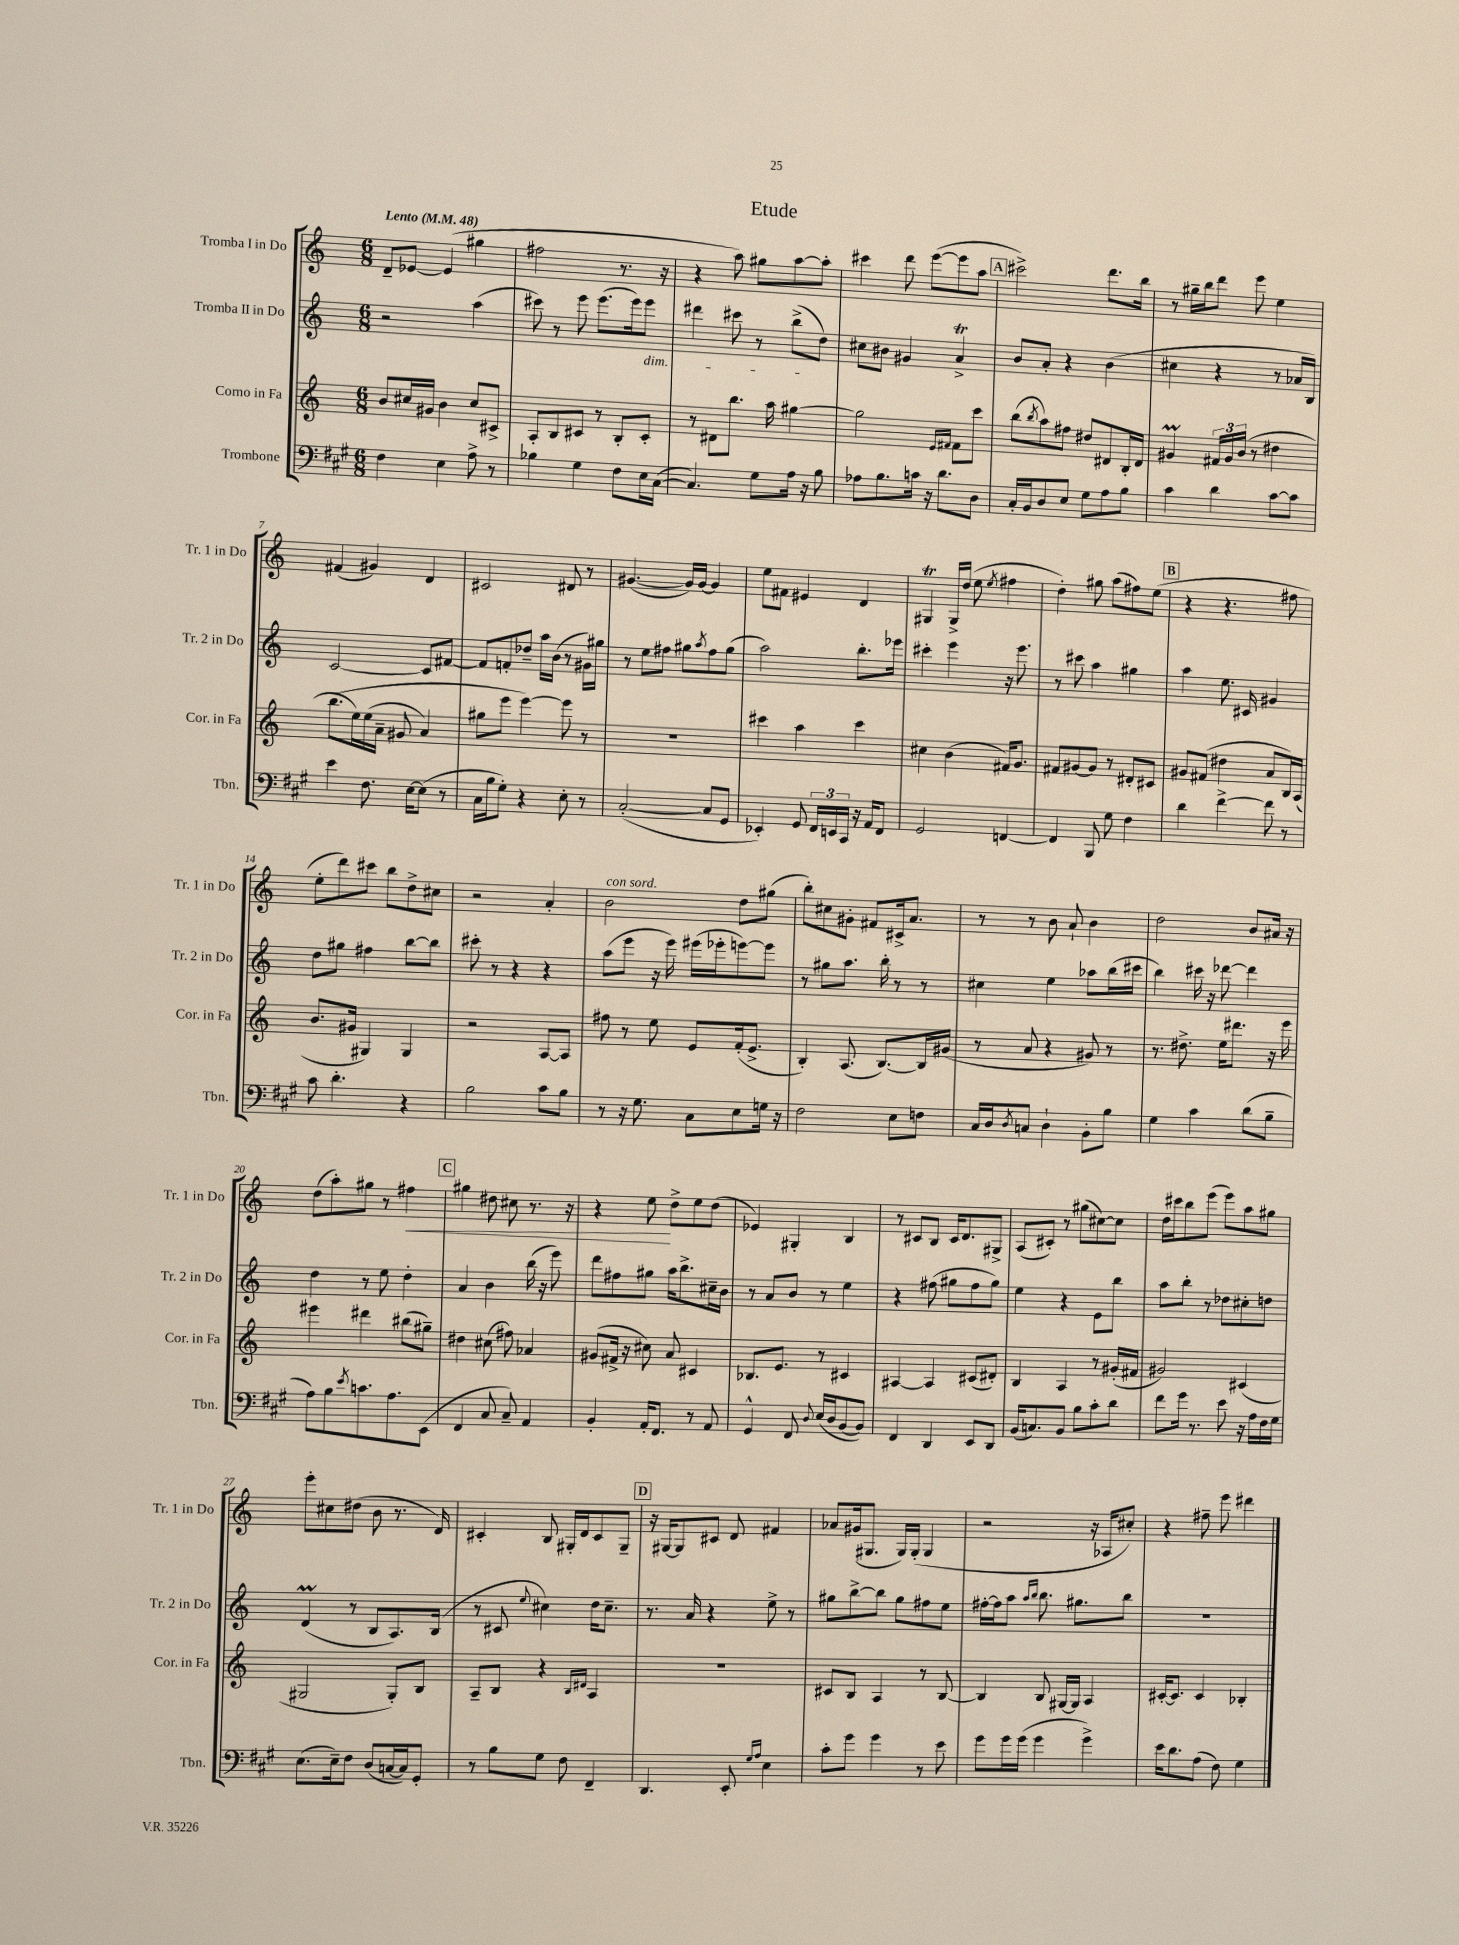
\header { title = "Etude" }
<<
\new StaffGroup <<
\new Staff = "s0" \with { instrumentName = "Tromba I in Do" shortInstrumentName = "Tr. 1 in Do" } {
    \clef treble \key c \major \numericTimeSignature \time 6/8 \tempo "Lento" 4 = 48
    d'8-- ees'8~ ees'4( gis''4 |
    fis''2 r8. r16 |
    r4 a''8) gis''8 a''8~ a''8-. |
    cis'''4 d'''8 e'''8~( e'''8 a''8 |
    \mark \markup { \box "A" } cis'''2->) d'''8. b''16 |
    r8 gis''16-- b''16 d'''8 e'''8 e''4 |
    fis'4( gis'4) d'4 |
    cis'2 dis'8 r8 |
    gis'4.~( gis'16) gis'16~ gis'4 |
    e''8 fis'8 eis'4 d'4 |
    gis4\trill gis16-> d''16( e''8 \acciaccatura { e''8 } fis''4 |
    d''4-.) gis''8 a''8( fis''8) e''8( |
    \mark \markup { \box "B" } r4 r4. fis''8 |
    e''8-. d'''8) cis'''8 b''8 d''8-> cis''8 |
    r2 a'4-. |
    b'2^\markup { \italic "con sord." } d''8 gis''8( |
    b''8-.) cis''8 gis'8-. fis'8 cis'16-> a'8. |
    r8 r8 b'8 a'8-! b'4 |
    d''2 b'8 ais'16 r16 |
    d''8( a''8-.) gis''8 r8 fis''4\< |
    \mark \markup { \box "C" } gis''4 dis''8 cis''8 r8. r16 |
    r4 e''8\! d''8-> e''8 d''8( |
    ees'4) gis4-. b4 |
    r8 cis'8 b8 cis'16 d'8. gis8-> |
    a8( cis'8-.) r8 gis''8( cis''8~) cis''8 |
    d''16 cis'''16 b''8 e'''8( e'''8) a''8 gis''8 |
    e'''8-. cis''8 dis''8( b'8 r8. d'16) |
    cis'4-. b8 gis16-. d'16 cis'8 gis8-- |
    \mark \markup { \box "D" } r16 gis16~ gis8 cis'8 d'8 fis'4 |
    aes'8 gis'16( gis8. gis16) gis16-.( gis4 |
    r2 r16 aes16 cis''8-.) |
    r4 fis''8-- e'''8 dis'''4 \bar "|." |
}
\new Staff = "s1" \with { instrumentName = "Tromba II in Do" shortInstrumentName = "Tr. 2 in Do" } {
    \clef treble \key c \major \numericTimeSignature \time 6/8
    r2 a''4( |
    cis'''8) r8 e'''8 e'''8.( e'''16) e'''8\dim |
    dis'''4 cis'''8 r8 b''8->( d''8\!) |
    cis''8 bis'8 gis'4 a'4->\trill |
    \mark \markup { \box "A" } b'8 a'8-. r4 b'4( |
    cis''4 r4 r8 aes'16 b16) |
    c'2~ c'8 fis'8~ |
    fis'8 f'8-. des''8-- a''16 b'16( r8 gis'16) gis''16 |
    r8 e''8 fis''8 gis''8 \acciaccatura { a''8 } fis''8 gis''8( |
    a''2) b''8.-. ees'''16 |
    cis'''4-. e'''4 r16 e'''8. |
    r8 cis'''8 a''4 gis''4 |
    \mark \markup { \box "B" } a''4 e''8. cis'16 gis'4 |
    d''8 gis''8 fis''4 b''8~ b''8 |
    cis'''8-. r8 r4 r4 |
    a''8( e'''8 r16 e'''16) eis'''16( ees'''16-. e'''8~) e'''8 |
    r8 gis''8 a''8. b''16-. r8 r8 |
    cis''4 e''4 aes''8 b''16( cis'''16 |
    b''4) cis'''16 r16 des'''8~ des'''4 |
    d''4 r8 e''8 d''4-. |
    \mark \markup { \box "C" } a'4 b'4 b''16( r16 e'''8) |
    d'''8 fis''8 gis''8 a''16 b''8.-> cis''16-- b'16 |
    r8 a'8 b'8 r8 e''4 |
    r4 fis''8( gis''8 fis''8 gis''8) |
    e''4 r4 e'8 b''8 |
    a''8 b''8-. r8 des''8 cis''8-. d''8 |
    d'4\prall( r8 b8 a8.) b16( |
    r8 cis'8 \appoggiatura { e''8 } cis''4) d''16 cis''8.-- |
    \mark \markup { \box "D" } r8. a'16 r4 e''8-> r8 |
    gis''8 b''8~-> b''8 gis''8 fis''8 e''8 |
    fis''16~-. fis''16 a''8 \grace { a''16 b''16 } b''8. gis''8. b''8 |
    R2. \bar "|." |
}
\new Staff = "s2" \with { instrumentName = "Corno in Fa" shortInstrumentName = "Cor. in Fa" } {
    \clef treble \key c \major \numericTimeSignature \time 6/8
    b'8 cis''16 gis'16 b'4 cis''8 cis'8-> |
    a8-. b8 cis'8 r8 b8-. cis'8-. |
    r8 dis'8 b''8. a''16 gis''4~ |
    gis''2 \grace { e'16 fis'16 } fis'8 c'''8 |
    \mark \markup { \box "A" } b''8( \acciaccatura { b''8 } a''8) fis''8 dis''8 dis'8 b16-. dis'16 |
    gis'4\prall \tuplet 3/2 { fis'16 gis'16 b'16( } r8 dis''4 |
    b''8.\( e''16) e''16( a'16-- gis'8 a'4) |
    gis''8 e'''8 e'''4~\) e'''8 r8 |
    R2. |
    cis'''4 a''4 cis'''4 |
    cis''4 b'4( fis'16) g'8. |
    fis'8 gis'8~ gis'8 r8 dis'8-. cis'8 |
    \mark \markup { \box "B" } gis'8 fis'8( dis''4 a'8 b16) a16( |
    b'8. gis'16 gis4) gis4 |
    r2 a8~ a8 |
    fis''8 r8 e''8 e'8 f'16-.( e'8.-> |
    b4-.) a8.( b8.~) b16 gis'16( |
    r8 a'8 r4 gis'8) r8 |
    r8. dis''8.-> e''16 dis'''8. r16 e'''16 |
    eis'''4 dis'''4 bis''8( gis''8--) |
    \mark \markup { \box "C" } dis''4 cis''8( fis''8) aes'4 |
    gis'8( fis'16-> r16 cis''8) a'8 cis'4 |
    bes8. e'8. r8 cis'4 |
    ais4~ ais4 cis'8( dis'8-.) |
    b4 a4 r8 gis'16-.( fis'16 |
    gis'2) cis'4( |
    gis2 gis8-.) b8 |
    a8-- b8 r4 \grace { b16 dis'16 } a4 |
    \mark \markup { \box "D" } R2. |
    cis'8 b8 a4 r8 b8~ |
    b4 b8 gis16~ gis16 a4 |
    cis'16~-. cis'8. cis'4 bes4-. \bar "|." |
}
\new Staff = "s3" \with { instrumentName = "Trombone" shortInstrumentName = "Tbn." } {
    \clef bass \key a \major \numericTimeSignature \time 6/8
    fis4 e4 a8-> r8 |
    bes4 gis4 fis8 e16 cis16~( |
    cis4.) gis8 a16 r16 b8 |
    aes8 b8. c'16 r16 d'8. d8 |
    \mark \markup { \box "A" } cis16-. b,16 d8 e8 gis8 a8 b8 |
    cis'4 d'4 cis'8~ cis'8 |
    e'4 fis8. e16~ e8( r8 |
    cis16 b16 gis8-.) r4 e8-. r8 |
    cis2~-.( cis8 gis,8 |
    ees,4-.) gis,8 \tuplet 3/2 { fis,16 e,16 cis,16 } r16 a,16 fis,8 |
    gis,2 f,4~ |
    f,4 b,,8 gis8 fis4 |
    \mark \markup { \box "B" } d'4 fis'4~-> fis'8 r8 |
    cis'8 d'4.-. r4 |
    b2 cis'8 b8 |
    r8 r16 gis8. cis8 e8 g16 r16 |
    fis2 e8 f8 |
    cis16 d16 \acciaccatura { d8 } c8 d4-! b,8-. b8 |
    gis4 cis'4 d'8( b8-- |
    a8) b8 \acciaccatura { e'8 } c'8. a8. e,8( |
    \mark \markup { \box "C" } fis,4 cis8 cis8--) a,4 |
    b,4-. a,16-. fis,8. r8 a,8 |
    gis,4-^ fis,8 \appoggiatura { d8 } e16( d16 b,8~ b,8) |
    fis,4 d,4 e,8 d,8 |
    b,16( c8.) b,8 b8 cis'8-. d'8 |
    fis'8 gis'16 r8. e'8 r16 a16 fis16 gis16 |
    e8.( e16--) fis8 d8( c16~ c16) gis,8-. |
    r8 b8 gis8 fis8 fis,4-- |
    \mark \markup { \box "D" } d,4. e,8-. \grace { gis16 a16 } e4 |
    cis'8-. gis'8 gis'4 r8 e'8 |
    gis'8 gis'16 gis'16( gis'4 gis'4->) |
    e'16 d'8. a8( fis8) gis4 \bar "|." |
}
>>
>>
